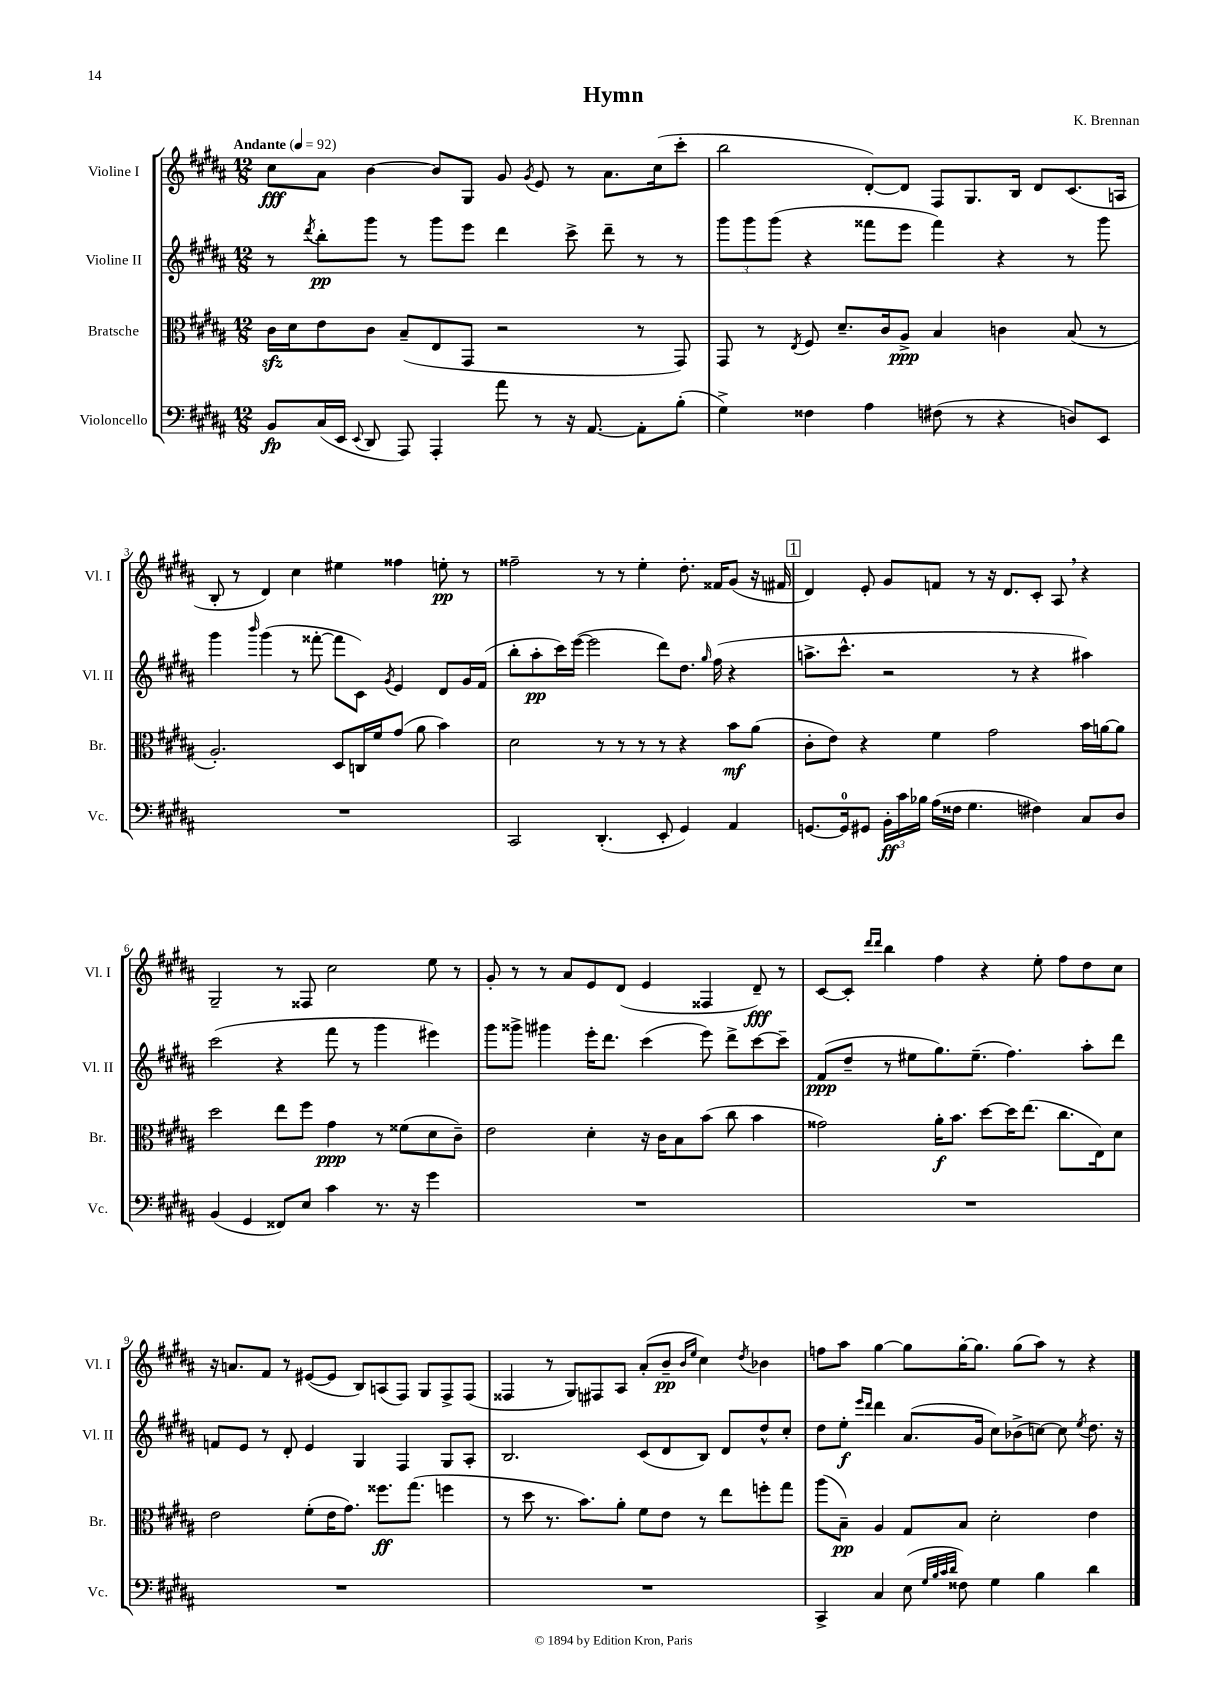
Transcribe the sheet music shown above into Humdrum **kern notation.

**kern	**kern	**kern	**kern
*staff4	*staff3	*staff2	*staff1
*clefF4	*clefC3	*clefG2	*clefG2
*k[f#c#g#d#a#]	*k[f#c#g#d#a#]	*k[f#c#g#d#a#]	*k[f#c#g#d#a#]
*M12/8	*M12/8	*M12/8	*M12/8
*MM92	*MM92	*MM92	*MM92
8BB/L	16c#\LL	8r	8cc#\L
.	16d#\J	.	.
.	.	8qddd#/	.
(16C#/L	8e\	8bb'\L	8a#\J
16EE/JJ	.	.	.
8qqEE/	.	.	.
8DD#/	8c#\J	8ggg#\J	[4b\
8AAA#/)	(8B~/L	8r	.
4AAA#'/	8E/	8ggg#\L	8b/]L
.	8GG#/J	8eee\J	8G#/J
8a#\	2r	4ddd#\	8g#/
.	.	.	8qg#/
8r	.	.	8e/
16r	.	8ccc#^\	8r
[8.AA#/	.	.	.
.	.	8ddd#~\	8.a#\L
8AA#'\]L	8r	8r	.
.	.	.	(16cc#\k
(8B'\J	8GG#/)	8r	8ccc#'\J
=	=	=	=
4G#^\)	8GG#/	12ggg#\L	2bb\
.	.	12ggg#\	.
.	8r	.	.
.	.	(12ggg#\J	.
.	8qE/	.	.
4F##\	8F#/	4r	.
.	8.d#~/L	.	.
4A#\	.	8fff##\L	[8d#'/L)
.	16c#/k	.	.
.	8A#^/J	8eee\J	8d#/]J
(8F#\	4B/	4fff##\)	8F#/L
8r	.	.	8.G#/
4r	4c\	4r	.
.	.	.	16B/Jk
.	.	.	8d#/L
8D/L)	(8B/	8r	(8.c#/
8EE/J	8r	8ggg#\	.
.	.	.	16A/Jk
=	=	=	=
1.r	2.A#'/)	4ggg#\	8B'/
.	.	.	8r
.	.	16qqbbb/	.
.	.	(4ggg#\	4d#/)
.	.	8r	4cc#\
.	.	[8fff##'\	.
.	8D#/L	8fff##\]L	4ee#\
.	16C/L	8c#\J)	.
.	16f#/J	.	.
.	.	8qg#/	.
.	(8g#/J	4e/	4ff##\
.	8a#\	.	.
.	4b\)	8d#/L	8ee'\
.	.	16g#/L	8r
.	.	(16f#/JJ	.
=	=	=	=
2CC#/	2d#\	8bb'\L	2ff##~\
.	.	8aa#'\	.
.	.	16ccc#\L)	.
.	.	([16eee\JJ	.
.	.	2eee\]	.
(4.DD#'/	8r	.	8r
.	8r	.	8r
.	8r	.	4ee'\
8EE'/	8r	8ddd#\L)	.
4GG#/)	4r	8.dd#\J	8.dd#'\
.	.	16qqgg#/	.
.	.	(16ff#\	16f##/LK
4AA#/	8b\L	4r	(8g#/J
.	(8a#\J	.	16r
.	.	.	16f#/
=	=	=	=
[8.GG/L	8c#'\L	8.aa^\L	4d#/)
.	8e\J)	.	.
16GG/]k	.	8.ccc#^^\J	.
8GG#/J	4r	.	8e'/
24BB'\LL	.	2r	8g#/L
24c#\	.	.	.
24B-\JJ	.	.	.
(16A#\LL	4f#\	.	8f/J
16F##\JJ	.	.	.
4.G#\	.	.	8r
.	2g#\	.	16r
.	.	.	8.d#/L
.	.	8r	.
4F#\)	.	4r	8c#'/J
.	.	.	8A#/
8C#/L	16b\LL	4aa#\)	4r
.	[16a\J	.	.
8D#/J	8a\]J	.	.
=	=	=	=
(4BB/	2dd#\	(2ccc#\	2G#~/
4GG#/	.	.	.
8FF##/L)	8ee\L	4r	8r
8E/J	8ff#\J	.	8F##/
4c#\	4g#\	8fff#\	2cc#\
.	.	8r	.
8.r	8r	4ggg#\	.
.	(8f##\L	.	.
16r	.	.	.
4g#\	8d#\	4eee#\)	8ee\
.	8c#~\J)	.	8r
=	=	=	=
1.r	2e\	8ggg#\L	8g#'/
.	.	8ggg##^\J	8r
.	.	4ggg#\	8r
.	.	.	8a#/L
.	4d#'\	16eee'\LK	8e/
.	.	8.ddd#\J	.
.	.	.	(8d#/J
.	16r	(4ccc#\	4e/
.	16c#\LK	.	.
.	8B\	.	.
.	(8b\J	8eee\)	4F##/
.	8cc#\	8ddd#^\L	.
.	4b\	[8ccc#\	8d#~/)
.	.	8ccc#~\]J	8r
=	=	=	=
1.r	2g##\)	(8f#/L	[8c#/L
.	.	8dd#~/J	8c#'/]J
.	.	.	16qqddd#/LL
.	.	.	16qqddd#/JJ
.	.	8r	4bb\
.	.	8ee#\L	.
.	16a#'\LK	8.gg#\)	4ff#\
.	8.b\J	.	.
.	.	(8.ee#~\J	.
.	[8dd#\L	.	4r
.	16dd#\]K	4.ff#\)	.
.	(8.ee\J	.	.
.	.	.	8ee'\
.	8.cc#\L	.	8ff#\L
.	.	8aa#'\L	8dd#\
.	16E\k)	.	.
.	8d#\J	8ddd#\J	8cc#\J
=	=	=	=
1.r	2e\	8f/L	16r
.	.	.	8.a/L
.	.	8e/J	.
.	.	8r	8f#/J
.	.	8d#'/	8r
.	(8f#'\L	4e/	([8e#/L
.	16e\K	.	8e#/]J
.	8.g#\J)	.	.
.	.	4G#/	8B/L)
.	8.ff##\L	.	(8A/
.	.	4F#/	8F#/J)
.	(8.gg#\J	.	.
.	.	.	8G#/L
.	4ff\	8G#/L	8F#^/
.	.	8A#'/J	(8F#/J
=	=	=	=
1.r	8r	2.B/	4F##/
.	8dd#\	.	.
.	8.r	.	8r
.	.	.	8G#/L)
.	8.b\L)	.	.
.	.	.	8F#/
.	8a#'\J	.	8A#/J
.	8f#\L	(8c#/L	(8a#'/L
.	8e\J	8d#/	8b~/J
.	.	.	16qqb/LL
.	.	.	16qqee/JJ
.	8r	8B/J)	4cc#\)
.	8ee\L	8d#/L	.
.	.	.	8qdd#/
.	8ff'\	8dd#^^/	4b-\
.	8gg#\J	8cc#'/J	.
=	=	=	=
4CC#^/	(8aa#\L	8dd#\L	8ff\L
.	8B~\J)	8ee'\J	8aa#\J
.	.	16qqeee/LL	.
.	.	16qqddd#/JJ	.
4C#/	4A#/	4ddd#\	[4gg#\
(8E\	8G#/L	(8.a#/L	8gg#\]L
32qqG#/LLL	.	.	.
32qqB/	.	.	.
32qqc#/	.	.	.
32qqd#/JJJ	.	.	.
8F##\)	8B/J	.	[16gg#'\K
.	.	16g#/Jk	8.gg#\]J
4G#\	2d#'\	8cc#\L)	.
.	.	(8b-^\	(8gg#\L
4B\	.	[8cc\J)	8aa#\J)
.	.	8cc\]	8r
.	.	8qee/	.
4d#\	4e\	8.dd#\	4r
.	.	16r	.
==	==	==	==
*-	*-	*-	*-
